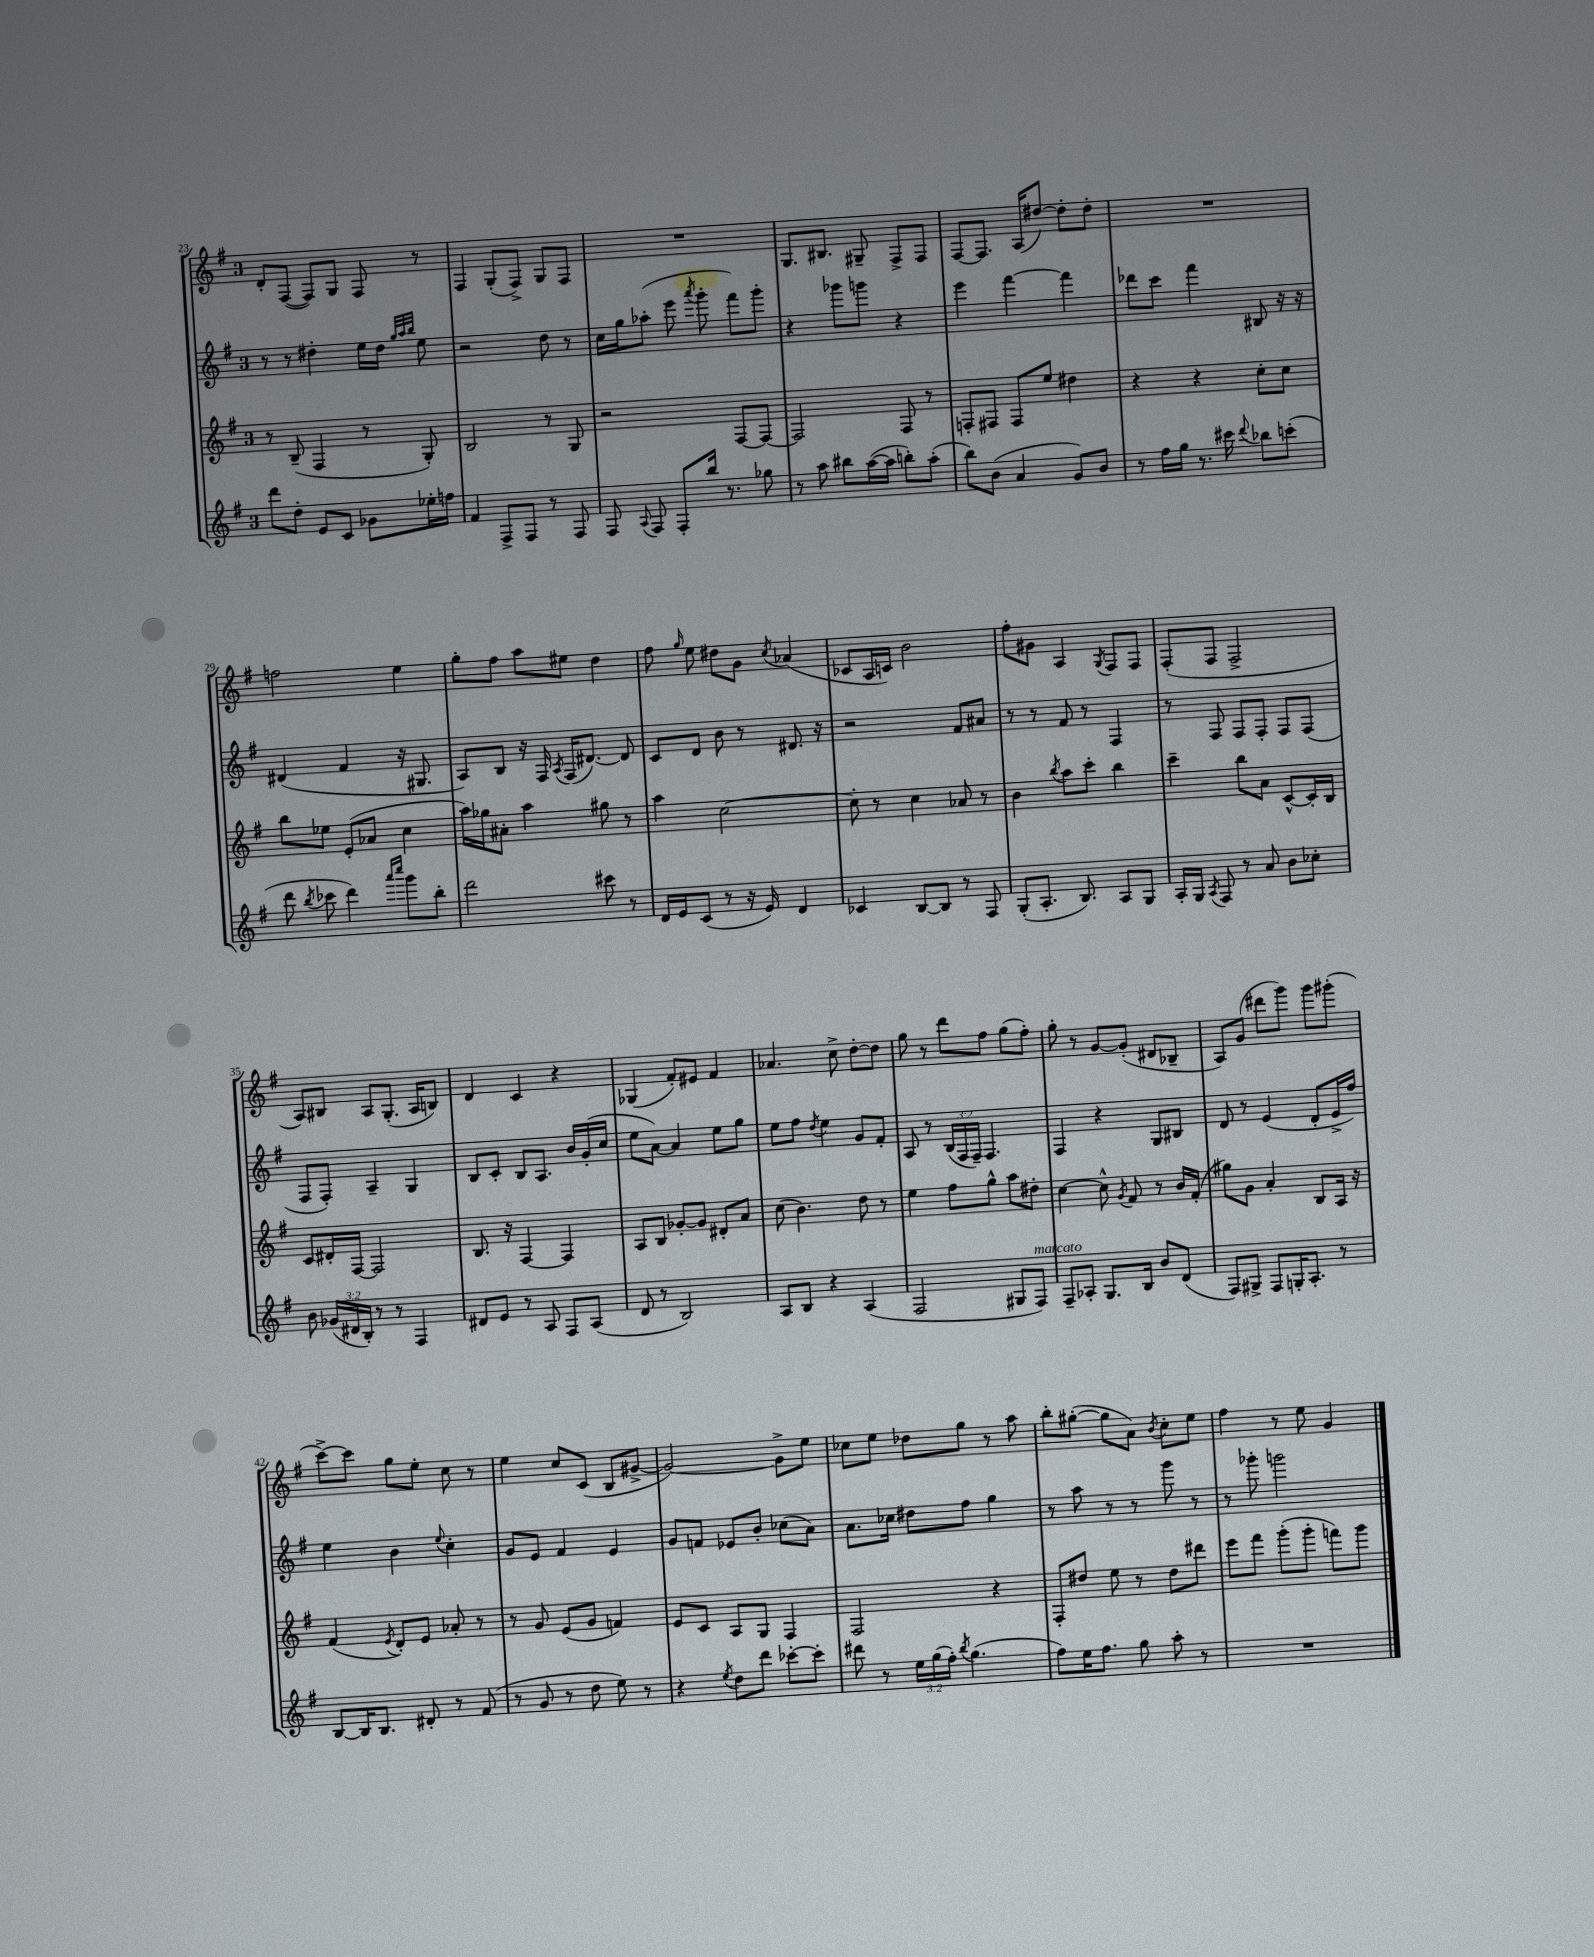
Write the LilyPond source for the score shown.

<<
\new StaffGroup <<
\new Staff = "s0" {
    \clef treble \key g \major \once \override Staff.TimeSignature.style = #'single-digit \time 3/4
    \autoBeamOff d'8[-. fis8]~( fis8[) g8] fis8 r8 |
    fis4 g8[-.( fis8]->) g8[ fis8] |
    R2. |
    g8.[ bis8.] gis8-- fis8[-> fis8] |
    fis8[~ fis8.] a16[( dis''8]~) dis''8[-. dis''8]-. |
    R2. |
    f''2 e''4 |
    g''8[-. fis''8] a''8[ eis''8] d''4 |
    fis''8 \grace { g''16 } e''8 dis''8[ g'8] \acciaccatura { c''8 } aes'4( |
    ces'8[ a16 c'16]) b'2 |
    fis''8[-. gis'8] a4 \acciaccatura { g8 } fis8[ fis8] |
    fis8[-.( fis8] fis2-> |
    a8[) bis8] a8[ g8.]-.( a16[ b8]) |
    d'4 c'4 r4 |
    ges4( fis'8[-.) eis'8] fis'4 |
    aes'4. c''8-> d''8[~-. d''8] |
    g''8 r8 d'''8[ fis''8] g''8[( fis''8]-.) |
    g''8-. r8 g'8[~ g'8]-.( dis'8[ bes8]-- |
    a8[) g'8]( dis'''8[ g'''8]) g'''8[ gis'''8]-.( |
    c'''8[~->) c'''8] g''8[ e''8]-. c''8 r8 |
    e''4 c''8[ c'8]( b8[ gis'8]~-> |
    gis'2~) gis'8[-> e''8] |
    ces''8[ e''8] des''8[ g''8] r8 a''8 |
    b''8[-. gis''8]~-.( gis''8[ a'8]) \acciaccatura { b'8 } c''8[-. e''8] |
    fis''4 r8 e''8 g'4 \bar "|." |
}
\new Staff = "s1" {
    \clef treble \key g \major \once \override Staff.TimeSignature.style = #'single-digit \time 3/4 \override Staff.TupletNumber.text = #tuplet-number::calc-fraction-text
    \autoBeamOff r8 r8 dis''4-. e''16[ dis''16] \grace { g''32[ a''32 b''32] } e''8 |
    r2 d''8 r8 |
    c''16[ g''16 aes''8]-.( e'''8 \acciaccatura { a'''8 } g'''8-. fis'''8[) g'''8]-. |
    r4 ges'''8[ g'''8] r4 |
    e'''4 fis'''4~ fis'''4 |
    des'''8[ c'''8] fis'''4 bis8 r16 r16 |
    dis'4( fis'4 r16 gis8. |
    a8[) b8] r16 fis16 \acciaccatura { a8 } fis16[( dis'8.]~) dis'8 |
    c'8[ d'8] b'8 r8 dis'8. r16 |
    r2 fis'8[ ais'8] |
    r8 r8 fis'8 r8 fis4 |
    r8 fis8 fis8[ fis8]-. fis8[ fis8]( |
    fis8[ fis8]-.) a4-- g4 |
    b8[ c'8]-. b8[ a8.] b'16[ g'16-.( c''16] |
    e''8[ a'8]~) a'4 e''8[ g''8] |
    e''8[ fis''8] \acciaccatura { d''8 } e''4 g'8[ fis'8]-. |
    a8 r8 \tuplet 3/2 { b16[( fis16 fis16]--) } fis4. |
    fis4 r4 g8[ bis8] |
    d'8 r8 e'4( d'8[-. e'16-> fis''16]) |
    e''4 b'4 \appoggiatura { e''8 } c''4-. |
    g'8[ e'8] fis'4 e'4 |
    g'8[ f'8] ees'8[ b'8]-. ces''8[( a'8]) |
    a'8.[ ces''16] dis''8[ fis''8] g''4 |
    r8 a''8 r8 r8 g'''8 r8 |
    r8 ges'''8-. g'''2 \bar "|." |
}
\new Staff = "s2" {
    \clef treble \key g \major \once \override Staff.TimeSignature.style = #'single-digit \time 3/4
    \autoBeamOff r8 b8--( fis4 r8 g8-.) |
    b2 r8 g8 |
    r2 fis8[~ fis8]~ |
    fis2 fis8 r8 |
    f8[-. fis8] fis8[ e''8] dis''4 |
    r4 r4 c''8[-. c''8] |
    b''8[ ees''8] e'8[-.( aes'8] c''4 |
    a''16[) ges''16 ais'8]-. a''4 gis''8 r8 |
    a''4 c''2~ |
    c''8-. r8 c''4 aes'8 r8 |
    b'4 \acciaccatura { b''8 } a''8[ c'''8]-. b''4 |
    c'''4-- b''8[ a'8] c'8[~-^ c'16-. b16] |
    c'8[ dis'16-. fis16]~ fis2 |
    b8. r16 fis4~ fis4 |
    a8[ b8] ges'8[~-. ges'8] dis'8[-. a'8] |
    c''8( b'4.) d''8 r8 |
    e''4 fis''8[ g''8]-^ a''8[ dis''8]-. |
    c''4~ c''8-^ \acciaccatura { g'8 } fis'8 r8 b'16[ fis'16]-.( |
    gis''8[) g'8] a'4-. b8[ a16] r16 |
    fis'4( \acciaccatura { e'8 } d'8[-.) e'8] aes'8-. r8 |
    r8 g'8 e'8[( g'8] f'4) |
    e'8[ c'8] a8[ g8] fis4 |
    fis2 r4 |
    fis8[-. dis''8] e''8 r8 dis''8[ dis'''8] |
    e'''8[ fis'''8] g'''8[-.( g'''8]-. f'''8[) g'''8] \bar "|." |
}
\new Staff = "s3" {
    \clef treble \key g \major \once \override Staff.TimeSignature.style = #'single-digit \time 3/4 \override Staff.TupletNumber.text = #tuplet-number::calc-fraction-text
    \autoBeamOff d'''8[ d''8]-. e'8[ c'8] ges'8[ ees''16-. f''16] |
    fis'4 fis8[-> fis8] r8 fis8 |
    fis8 \appoggiatura { a8 } fis8 fis8[-. b''16] r8. ges''8 |
    r8 a''8 bis''8[ a''16~( a''16] b''8[-.) a''8]-.( |
    b''8[) b'8]( a'4 g'8[) b'8] |
    r8 fis''16[ g''16] r8. cis'''16 \appoggiatura { d'''8 } bes''8[ c'''8]-.( |
    d'''8 \acciaccatura { b''8 } ces'''8 d'''4) \grace { a'''16[ c''''16] } g'''8[ b''8]-. |
    d'''2 cis'''8 r8 |
    d'16[ e'16 c'8]( r8 r16 e'16) d'4 |
    ces'4 b8[~ b8] r8 fis8 |
    g8[-.( a8.]-. b8.) a8[ g8] |
    a16[-. g16] \acciaccatura { a8 } fis8 r8 a'8 b'8[ ces''8]-. |
    b'8 \tuplet 3/2 { ges'16[( dis'16 b16]-.) } r8 r8 fis4 |
    dis'8[ e'8] r8 a8 fis8[ a8]( |
    d'8 r8 b2) |
    a8[ b8] r4 a4( |
    fis2 gis8[ fis8]^\markup { \italic "marcato" }) |
    fis8[-- aes8]-. g8.[ b16] b'8[ d'8]( |
    fis8[) gis8]-> fis8[ g16-. a8.]-. r8 |
    b8[~ b16 b8.] dis'8-. r8 fis'8( |
    r8 g'8 r8 d''8 e''8) r8 |
    r4 \acciaccatura { e''8 } d''8[ d'''8] ces'''8[~-. ces'''8]-. |
    dis'''8 r8 \tuplet 3/2 { e''16[ g''16( fis''16]-.) } \acciaccatura { b''8 } g''4.( |
    fis''8[) e''16 fis''8.] g''8 a''8-. r8 |
    R2. \bar "|." |
}
>>
>>
\layout { \context { \Score currentBarNumber = #23 } }
